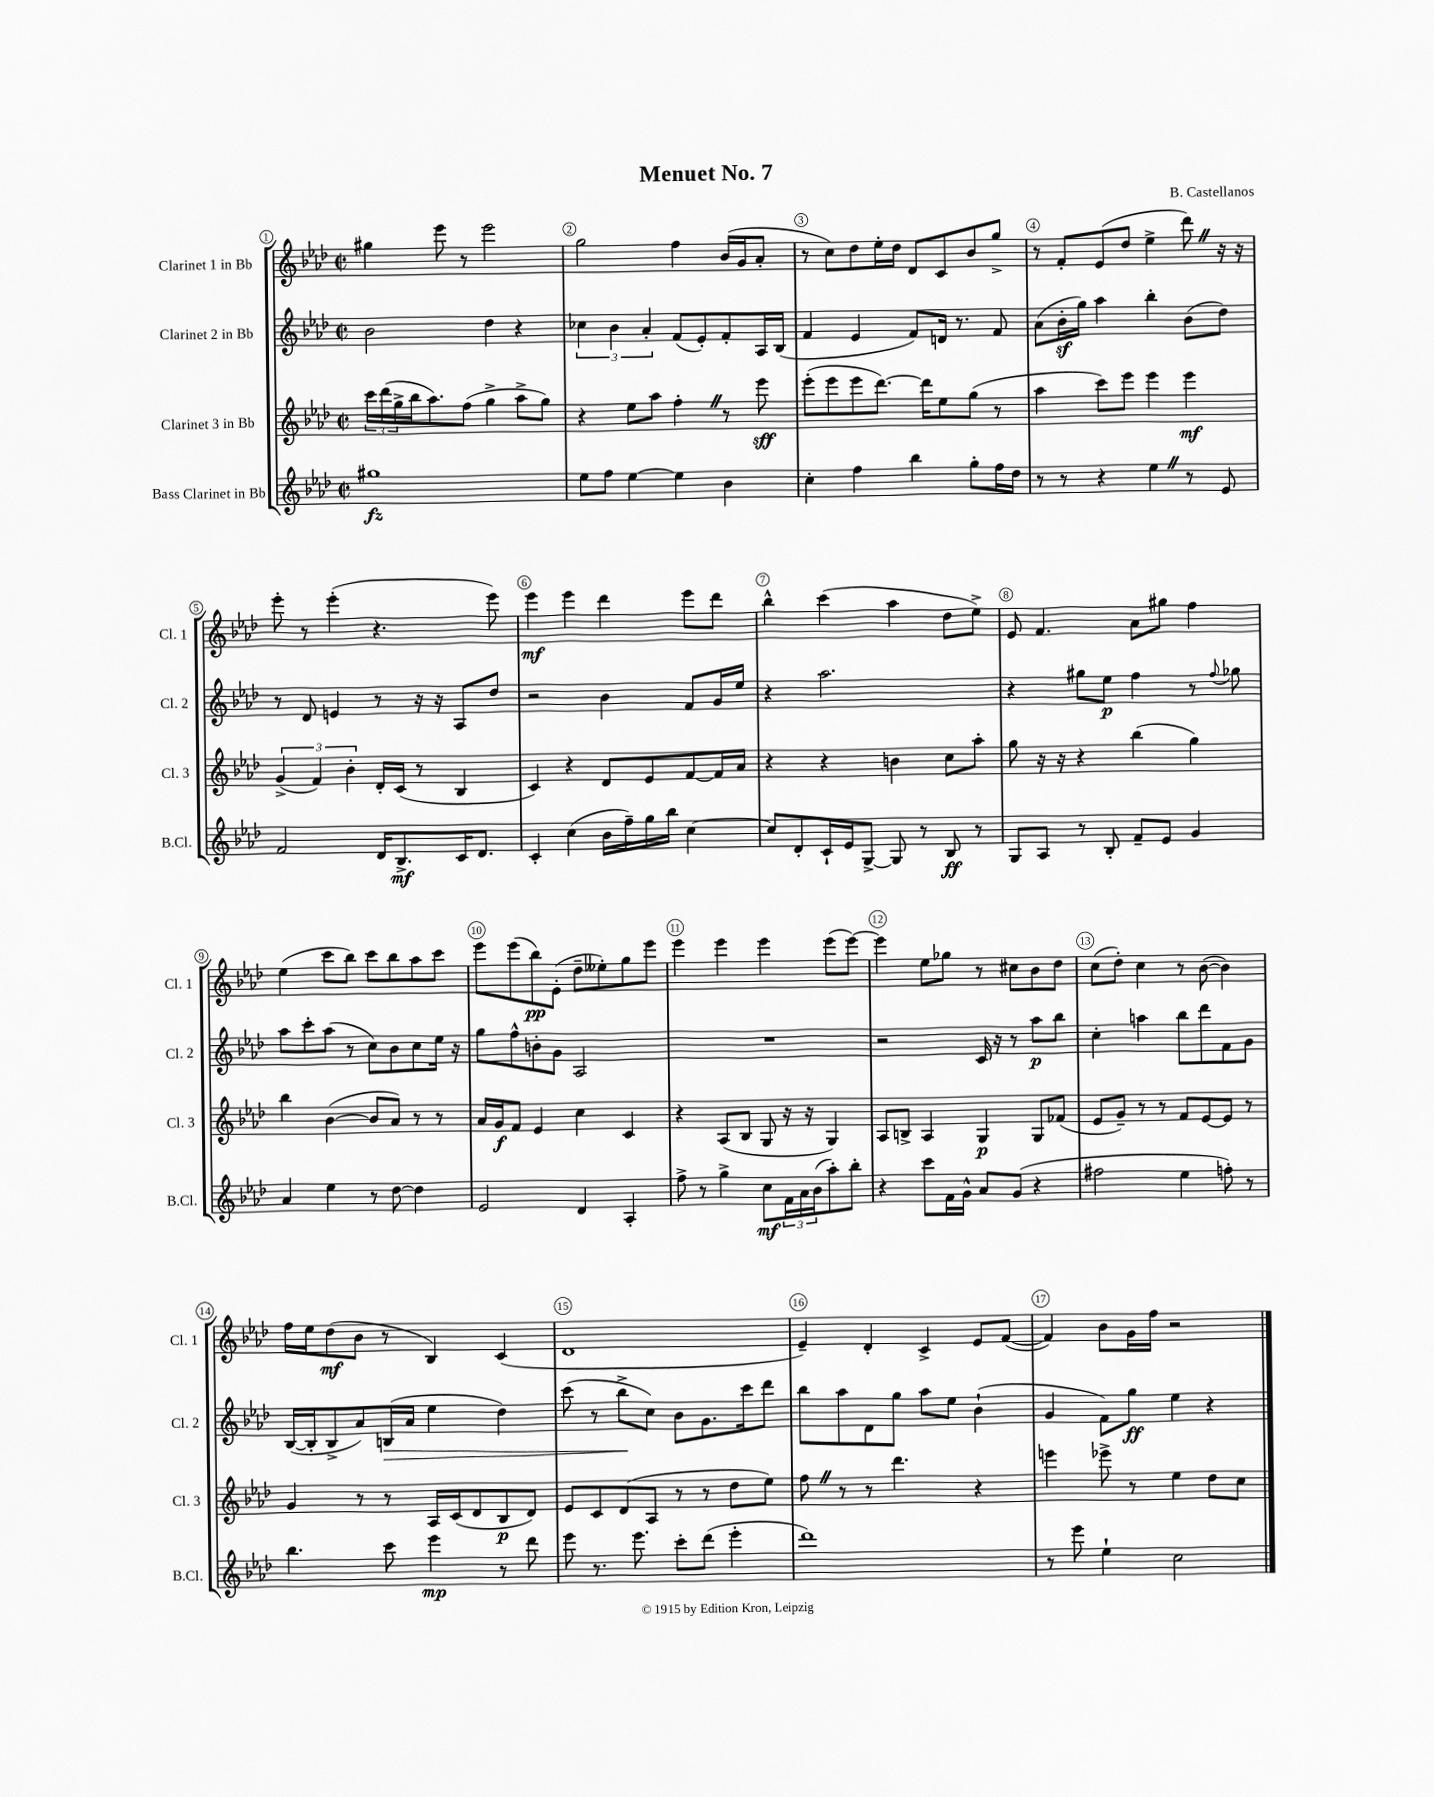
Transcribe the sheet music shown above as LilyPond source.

\header { title = "Menuet No. 7" composer = "B. Castellanos" }
<<
\new StaffGroup <<
\new Staff = "s0" \with { instrumentName = "Clarinet 1 in Bb" shortInstrumentName = "Cl. 1" } {
    \clef treble \key aes \major \defaultTimeSignature \time 2/2
    gis''4 ees'''8 r8 ees'''2 |
    g''2 f''4 bes'16( g'16 aes'8-. |
    r8 c''8) des''8 ees''16-. des''16 des'8 c'8 bes'8 g''8-> |
    r8 f'8-. ees'8( des''8 ees''4-> des'''8) \once \override BreathingSign.text = \markup { \musicglyph "scripts.caesura.straight" } \breathe r16 r16 |
    ees'''8-. r8 ees'''4-.( r4. ees'''8) |
    ees'''4\mf ees'''4 des'''4 ees'''8 des'''8 |
    bes''4-^ c'''4( aes''4 des''8 ees''8->) |
    ees'8 f'4. aes'8 gis''8 f''4 |
    ees''4( c'''8 bes''8) c'''8 bes''8 aes''8 c'''8 |
    ees'''8 ees'''8( bes''8\pp) ees'8-.( des''8-- eeses''8-.) g''8 ees'''8 |
    ees'''4 ees'''4 ees'''4 ees'''8( ees'''8~) |
    ees'''4 ees''8 ges''8 r8 cis''8 bes'8 des''8 |
    c''8( des''8-.) c''4 r8 bes'8~( bes'4) |
    f''16 ees''16 des''8\mf( bes'8 r8 bes4) c'4( |
    des'1 |
    ees'4--) des'4-. c'4-> ees'8 f'8~( |
    f'4) bes'8 g'16 f''16 r2 \bar "|." |
}
\new Staff = "s1" \with { instrumentName = "Clarinet 2 in Bb" shortInstrumentName = "Cl. 2" } {
    \clef treble \key aes \major \defaultTimeSignature \time 2/2
    bes'2 des''4 r4 |
    \tuplet 3/2 { ces''4 bes'4 aes'4-. } f'8( ees'8-.) f'8-. aes16 bes16( |
    f'4 ees'4 f'8) d'16 r8. f'8 |
    aes'8( bes'16-.\sf g''16) aes''4 bes''4-. bes'8( des''8) |
    r8 des'8 e'4 r8 r16 r16 aes8 des''8 |
    r2 bes'4 f'8 g'16 ees''16 |
    r4 aes''2. |
    r4 gis''8 ees''8\p f''4 r8 \appoggiatura { f''8 } ges''8 |
    aes''8 c'''8-. aes''8( r8 c''8) bes'8 c''8 ees''16 r16 |
    g''8 f''8-^ b'8-. g'8 aes2 |
    R1 |
    r2 c'16 r16 r8 aes''8\p bes''8 |
    c''4-. a''4 bes''8 des'''8 f'8 g'8 |
    bes16~( bes16-. bes8-> aes'8) b16\>( aes'16 ees''4 des''4) |
    c'''8( r8 bes''8->\! c''8) bes'8 g'8. c'''16 des'''8 |
    bes''8 aes''8 des'8 g''8 aes''8 ees''8 bes'4-!( |
    g'4 f'8) g''8\ff ees''4 r4 \bar "|." |
}
\new Staff = "s2" \with { instrumentName = "Clarinet 3 in Bb" shortInstrumentName = "Cl. 3" } {
    \clef treble \key aes \major \defaultTimeSignature \time 2/2
    \tuplet 3/2 { c'''16 des'''16( g''16-> } bes''16 aes''8.) f''8( g''4-> aes''8-> g''8) |
    r4 ees''8 aes''8 f''4-. \once \override BreathingSign.text = \markup { \musicglyph "scripts.caesura.straight" } \breathe r8 ees'''8\sff |
    ees'''8-.( ees'''8 ees'''8 des'''8.~) des'''16 ees''8 g''8( r8 |
    aes''4 c'''8) ees'''8 ees'''4 ees'''4\mf |
    \tuplet 3/2 { g'4->( f'4) bes'4-. } des'16-. c'16( r8 bes4 |
    c'4) r4 des'8 ees'8 f'8~ f'16 aes'16 |
    r4 r4 b'4 c''8 aes''8-. |
    g''8 r16 r16 r4 bes''4( g''4) |
    bes''4 bes'4~( bes'8 aes'8) r8 r8 |
    aes'16 g'16\f f'8 ees'4 c''4 c'4 |
    r4 aes8( bes8 g8 r16 r16 g4) |
    aes8 b8-> aes4 g4\p g8 fes'8( |
    ees'8 g'8--) r8 r8 f'8 ees'8~ ees'8 r8 |
    g'4 r8 r8 aes16 c'16( des'8 bes8\p des'8) |
    ees'8 c'8 des'8( aes8 r8 r8 des''8 ees''8) |
    f''8 \once \override BreathingSign.text = \markup { \musicglyph "scripts.caesura.straight" } \breathe r8 r8 des'''4. r4 |
    e'''4 ees'''8-> r8 ees''4 des''8 c''8 \bar "|." |
}
\new Staff = "s3" \with { instrumentName = "Bass Clarinet in Bb" shortInstrumentName = "B.Cl." } {
    \clef treble \key aes \major \defaultTimeSignature \time 2/2
    gis''1\fz |
    ees''8 f''8 ees''4~ ees''4 bes'4 |
    c''4-. f''4 bes''4 g''8-. f''16 des''16 |
    r8 r8 r4 ees''4 \once \override BreathingSign.text = \markup { \musicglyph "scripts.caesura.straight" } \breathe r8 ees'8 |
    f'2 des'16 bes8.->\mf c'16 des'8. |
    c'4-. c''4( bes'16 f''16--) g''16 bes''16 c''4~ |
    c''8 des'8-. c'16-! ees'16 g8~-> g8 r8 bes8\ff r8 |
    g8 aes8 r8 bes8-. f'8-- ees'8 g'4 |
    aes'4 ees''4 r8 des''8~ des''4 |
    ees'2 des'4 aes4-. |
    f''8-> r8 g''4-> c''8\mf \tuplet 3/2 { f'16 aes'16 bes'16( } aes''8-.) bes''8-. |
    r4 c'''8 f'16 g'16-^ aes'8 g'8( r4 |
    fis''2 ees''4 f''8-.) r8 |
    bes''4. c'''8 ees'''4\mp r8 des'''8 |
    ees'''8 r8. ees'''8. c'''8-. des'''8( ees'''4-. |
    des'''1) |
    r8 ees'''8 ees''4-! c''2 \bar "|." |
}
>>
>>
\layout { \context { \Score \override BarNumber.break-visibility = ##(#f #t #t) barNumberVisibility = #all-bar-numbers-visible \override BarNumber.stencil = #(make-stencil-circler 0.1 0.3 ly:text-interface::print) } }
